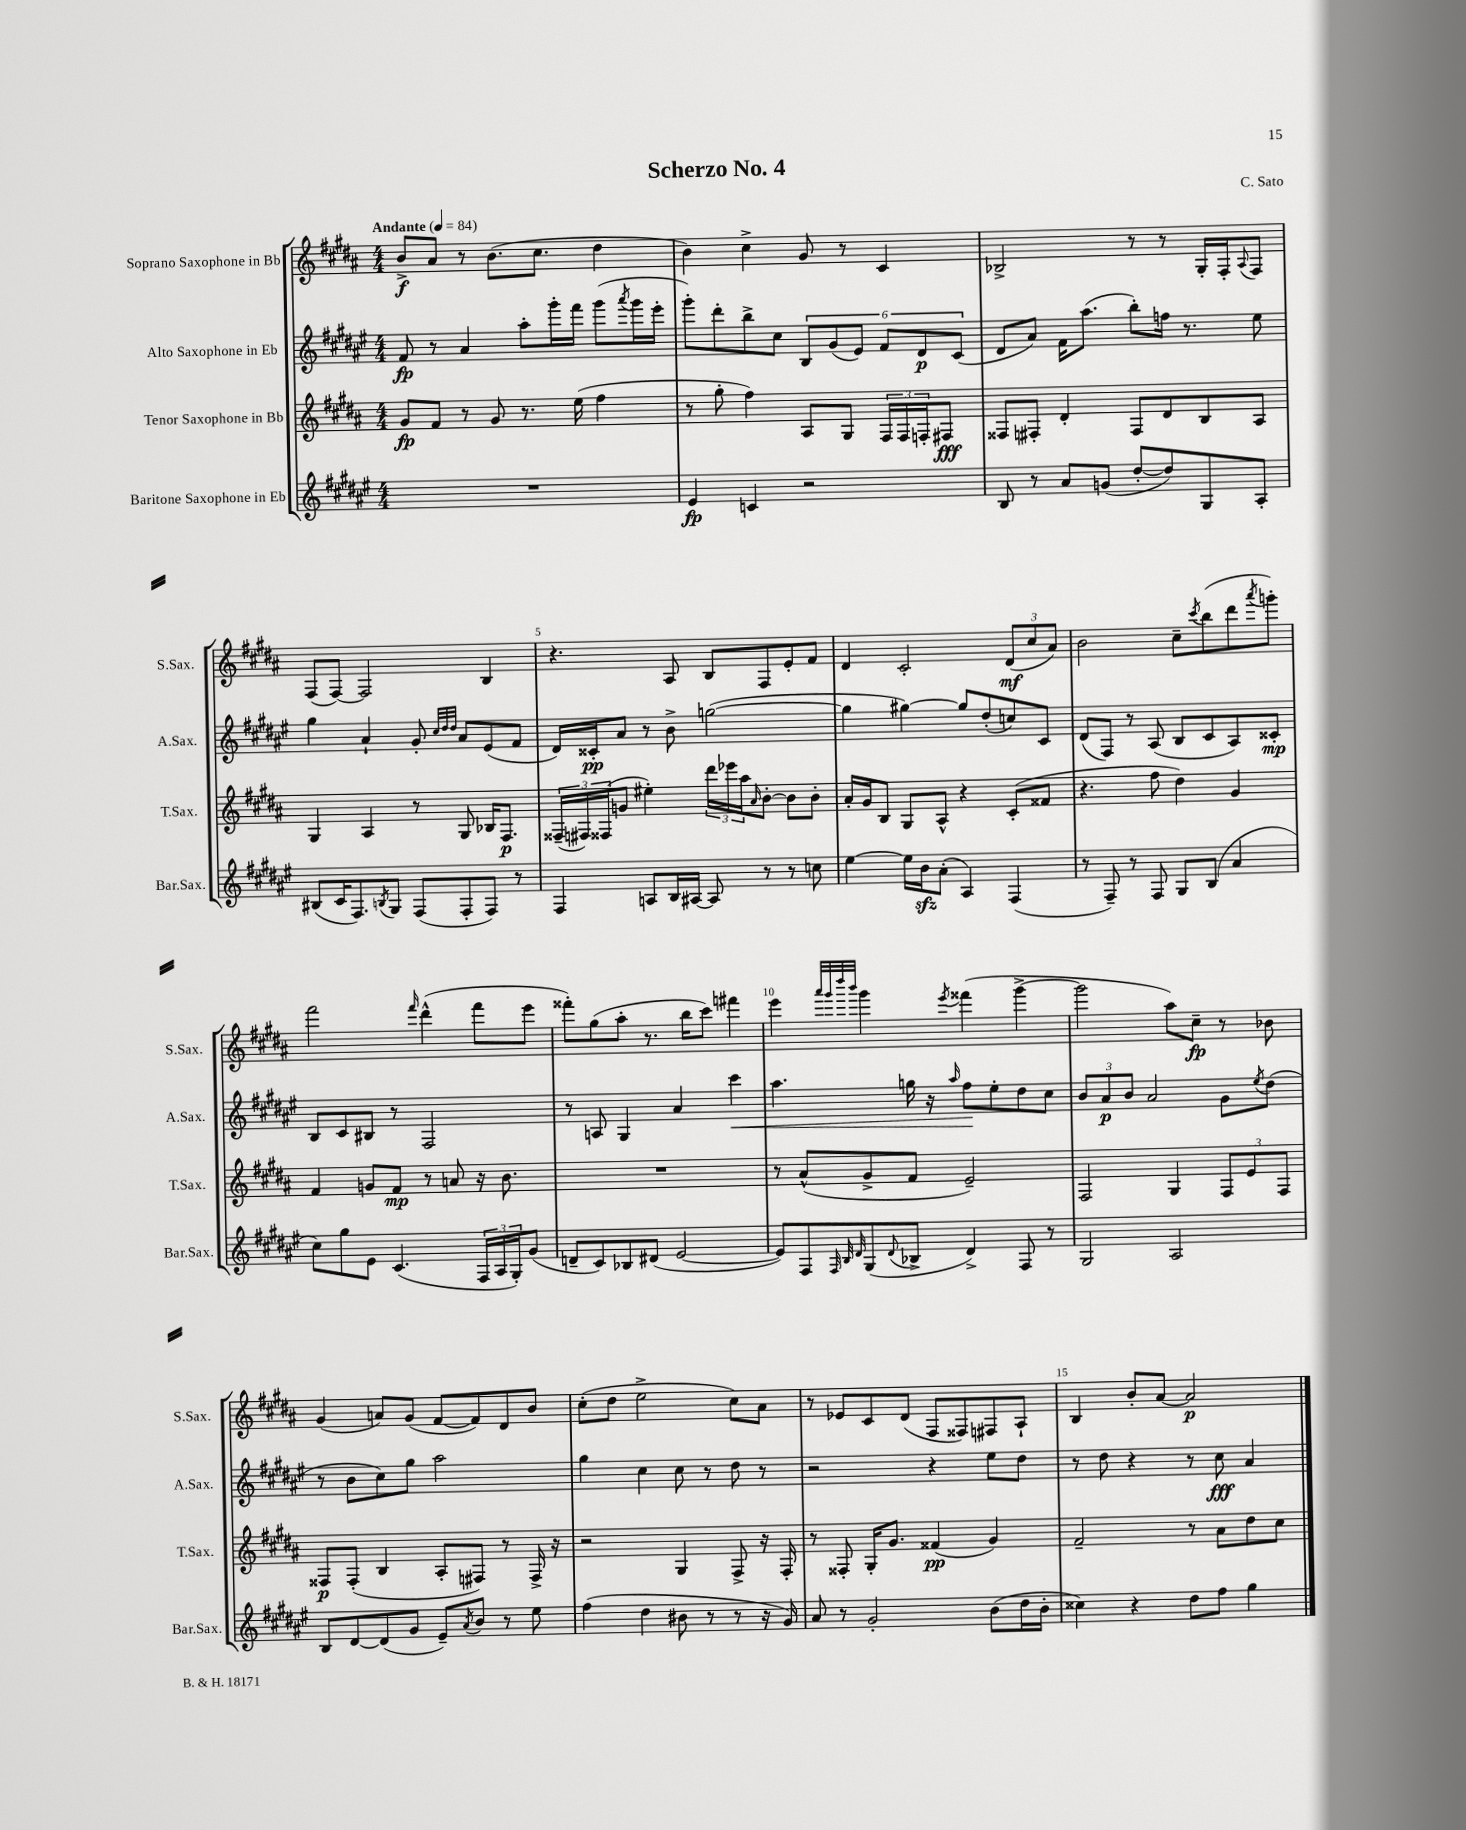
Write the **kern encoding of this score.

**kern	**dynam	**kern	**dynam	**kern	**dynam	**kern	**dynam
*part4	*part4	*part3	*part3	*part2	*part2	*part1	*part1
*staff4	*staff4	*staff3	*staff3	*staff2	*staff2	*staff1	*staff1
*I"Baritone Saxophone in Eb	*	*I"Tenor Saxophone in Bb	*	*I"Alto Saxophone in Eb	*	*I"Soprano Saxophone in Bb	*
*I'Bar.Sax.	*	*I'T.Sax.	*	*I'A.Sax.	*	*I'S.Sax.	*
*clefG2	*	*clefG2	*	*clefG2	*	*clefG2	*
*k[f#c#g#d#a#e#]	*	*k[f#c#g#d#a#]	*	*k[f#c#g#d#a#e#]	*	*k[f#c#g#d#a#]	*
*M4/4	*	*M4/4	*	*M4/4	*	*M4/4	*
*MM84	*	*MM84	*	*MM84	*	*MM84	*
=1	=1	=1	=1	=1	=1	=1	=1
!	!	!	!	!	!	!LO:TX:a:B:t=Andante	!
1r	.	8g#/L	fp	8f#/	fp	8b^/L	f
.	.	8f#/J	.	8r	.	8a#/J	.
.	.	8r	.	4a#/	.	8r	.
.	.	8g#/	.	.	.	(8.b\L	.
.	.	8.r	.	8aa#'\L	.	.	.
.	.	.	.	.	.	8.cc#\J	.
.	.	.	.	16ggg#'\L	.	.	.
.	.	(16ee\	.	16fff#\JJ	.	.	.
.	.	4ff#\	.	(8ggg#\L	.	4dd#\	.
.	.	.	.	8qaaa#/	.	.	.
.	.	.	.	16ggg#\L	.	.	.
.	.	.	.	16eee#'\JJ	.	.	.
=2	=2	=2	=2	=2	=2	=2	=2
4e#/	fp	8r	.	8ggg#'\L)	.	4b\)	.
.	.	8gg#'\	.	8ddd#'\	.	.	.
4cn/	.	4ff#\)	.	8bb^\	.	4cc#^\	.
.	.	.	.	8cc#\J	.	.	.
2r	.	8A#/L	.	12B/L	.	8g#/	.
.	.	.	.	(12g#/	.	.	.
.	.	8G#/J	.	.	.	8r	.
.	.	.	.	12e#/J)	.	.	.
.	.	24F#/LL	.	12f#/L	.	4c#/	.
.	.	24F#/	.	.	.	.	.
.	.	24Fn'/J	.	12d#/	p	.	.
.	.	8F#X/J	fff	.	.	.	.
.	.	.	.	(12c#/J	.	.	.
=3	=3	=3	=3	=3	=3	=3	=3
8B/	.	8F##X/L	.	8d#/L	.	2B-X^/	.
8r	.	8F#X'/J	.	8a#/J)	.	.	.
8a#/L	.	4d#'/	.	16f#\KL	.	.	.
.	.	.	.	(8.aa#\J	.	.	.
(8gn/J	.	.	.	.	.	.	.
[8dd#'/L	.	8F#/L	.	8bb'\L)	.	8r	.
8dd#/])	.	8d#/	.	16ffn\Jk	.	8r	.
.	.	.	.	8.r	.	.	.
8G#/	.	8B/	.	.	.	16G#'/LL	.
.	.	.	.	.	.	16F#'/J	.
.	.	.	.	.	.	8qqA#/	.
8A#'/J	.	8A#/J	.	8ee#\	.	8F#/J	.
!!LO:LB:g=z
=4	=4	=4	=4	=4	=4	=4	=4
(8B#X/L	.	4G#/	.	4gg#\	.	(8F#/L	.
16c#/K	.	.	.	.	.	[8F#/J)	.
8.F#/)	.	.	.	.	.	.	.
.	.	4A#/	.	4a#`/	.	2F#/]	.
8qBn/	.	.	.	.	.	.	.
8G#/J	.	.	.	.	.	.	.
(8F#/L	.	8r	.	8g#'/	.	.	.
.	.	.	.	32qqcc#/LLL	.	.	.
.	.	.	.	32qqdd#/	.	.	.
.	.	.	.	32qqdd#/JJJ	.	.	.
8F#'/	.	8G#/	.	8a#/L	.	.	.
8F#/J)	.	16B-X/KL	.	(8e#/	.	4B/	.
.	.	8.F#/J	p	.	.	.	.
8r	.	.	.	8f#/J	.	.	.
=5	=5	=5	=5	=5	=5	=5	=5
4F#/	.	(24F##X~/LL	.	16d#/LL)	.	4.r	.
.	.	24F#X/)	.	.	.	.	.
.	.	.	.	16c##X'/J	pp	.	.
.	.	(24F##X/J	.	.	.	.	.
.	.	8gn/J	.	8a#/J	.	.	.
8An/L	.	4ee#X'\)	.	8r	.	.	.
16B/L	.	.	.	8b^\	.	8A#/	.
[16A#X/JJ	.	.	.	.	.	.	.
8A#/]	.	24ddd#\LL	.	([2ggn\	.	8B/L	.
.	.	24eee-X\	.	.	.	.	.
.	.	24aa#\J	.	.	.	.	.
.	.	16qqa#/	.	.	.	.	.
8r	.	[8b'\J	.	.	.	8F#/	.
8r	.	8b\L]	.	.	.	8e'/	.
8ccn\	.	8b'\J	.	.	.	8f#/J	.
=6	=6	=6	=6	=6	=6	=6	=6
[4ee#\	.	16a#'/LL	.	4gg\]	.	4d#/	.
.	.	16g#/J	.	.	.	.	.
.	.	8B/J	.	.	.	.	.
16ee#\LL]	.	8G#/L	.	[4gg#X\)	.	2c#'/	.
16bzz\J	.	.	.	.	.	.	.
(8a#'\J	.	8A#^^/J	.	.	.	.	.
4A#/)	.	4r	.	8gg#/L]	.	.	.
.	.	.	.	(8dd#'/	.	.	.
(4F#/	.	(8c#'/L	.	8ccn/)	.	(12d#/L	mf
.	.	.	.	.	.	12cc#/	.
.	.	8f##X/J	.	8c#/J	.	.	.
.	.	.	.	.	.	12a#/J)	.
=7	=7	=7	=7	=7	=7	=7	=7
8r	.	4.r	.	(8d#/L	.	2b\	.
8F#~/)	.	.	.	8F#/J)	.	.	.
8r	.	.	.	8r	.	.	.
8F#/	.	8ff#\	.	(8A#/	.	.	.
8G#/L	.	4dd#\)	.	8B/L	.	8cc#~\L	.
.	.	.	.	.	.	8qccc#/	.
(8B/J	.	.	.	8c#/	.	(8bb\	.
4a#/	.	4g#/	.	8A#/)	.	8ddd#\	.
.	.	.	.	.	.	8qaaa#/	.
.	.	.	.	8c##X'/J	mp	8gggn'\J)	.
!!LO:LB:g=z
=8	=8	=8	=8	=8	=8	=8	=8
8cc#\L)	.	4f#/	.	8B/L	.	2fff#\	.
8gg#\	.	.	.	8c#/	.	.	.
8e#\J	.	8gn/L	.	8B#X/J	.	.	.
(4.c#/	.	8f#/J	mp	8r	.	.	.
.	.	.	.	.	.	16qqfff#/	.
.	.	8r	.	2F#/	.	(4ddd#^^\	.
.	.	8an/	.	.	.	.	.
24F#/LL	.	16r	.	.	.	8fff#\L	.
24A#/	.	.	.	.	.	.	.
.	.	8.b\	.	.	.	.	.
24G#'/J)	.	.	.	.	.	.	.
(8g#/J	.	.	.	.	.	8eee\J	.
=9	=9	=9	=9	=9	=9	=9	=9
8dn~/L	.	1r	.	8r	.	8fff##X'\L)	.
8c#/)	.	.	.	8An/	.	(8gg#\	.
8B-X/	.	.	.	4G#/	.	8aa#'\J	.
(8d#X/J	.	.	.	.	.	8.r	.
[2e#/	.	.	.	4a#/	.	.	.
.	.	.	.	.	.	16bb\KL	.
.	.	.	.	.	.	8ccc#\J)	.
!	!	!	!	!	!LO:HP:b	!	!
.	.	.	.	4ccc#\	<	4fff#X\	.
=10	=10	=10	=10	=10	=10	=10	=10
8e#/L])	.	8r	.	4.aa#\	.	4eee\	.
8F#/	.	(8a#^^/L	.	.	.	.	.
.	.	.	.	.	.	32qqaaa#/LLL	.
32qqF#/	.	.	.	.	.	32qqggg#/	.
32qqB/	.	.	.	.	.	32qqdddd#/	.
32qqd#/	.	.	.	.	.	32qqbbb/JJJ	.
(8G#/	.	8g#^/	.	.	.	4ggg#\	.
8qqd#/	.	.	.	.	.	.	.
8B-X^/J	.	8f#/J	.	16ggn\	.	.	.
.	.	.	.	16r	.	.	.
.	.	.	.	16qqaa#/	.	8qeee/	.
4d#^/)	.	2e~/)	.	8ff#\L	.	(4fff##X\	.
.	.	.	.	8ee#'\	[	.	.
8F#/	.	.	.	8dd#\	.	[4ggg#^\	.
8r	.	.	.	8cc#\J	.	.	.
=11	=11	=11	=11	=11	=11	=11	=11
2G#/	.	2F#/	.	12b/L	.	2ggg#\]	.
.	.	.	.	12a#/	p	.	.
.	.	.	.	12b/J	.	.	.
.	.	.	.	2a#/	.	.	.
2A#/	.	4G#/	.	.	.	8aa#\L)	.
.	.	.	.	.	.	8cc#~\J	fp
.	.	12F#/L	.	8g#\L	.	8r	.
.	.	12e/	.	.	.	.	.
.	.	.	.	8qee#/	.	.	.
.	.	.	.	(8dd#\J	.	8b-X\	.
.	.	12F#/J	.	.	.	.	.
!!LO:LB:g=z
=12	=12	=12	=12	=12	=12	=12	=12
8B/L	.	8F##X/L	p	8r	.	(4g#/	.
[8d#/	.	(8F##'/J	.	8b\L	.	.	.
(8d#/]	.	4B/	.	8cc#\)	.	8an/L)	.
8g#/J	.	.	.	8gg#\J	.	(8g#/J	.
8e#~/L)	.	8A#'/L	.	2aa#\	.	[8f#/L	.
8qa#/	.	.	.	.	.	.	.
8b/J	.	8F#X/J)	.	.	.	8f#/])	.
8r	.	8r	.	.	.	8d#/	.
8ee#\	.	16F#^/	.	.	.	8b/J	.
.	.	16r	.	.	.	.	.
=13	=13	=13	=13	=13	=13	=13	=13
(4ff#\	.	2r	.	4gg#\	.	(8cc#'\L	.
.	.	.	.	.	.	8dd#\J	.
4dd#\	.	.	.	4cc#\	.	2ee^\	.
8b#X\	.	4G#/	.	8cc#\	.	.	.
8r	.	.	.	8r	.	.	.
8r	.	8F#^/	.	8dd#\	.	8cc#\L)	.
16r	.	16r	.	8r	.	8a#\J	.
16g#/)	.	16F#'/	.	.	.	.	.
=14	=14	=14	=14	=14	=14	=14	=14
8a#/	.	8r	.	2r	.	8r	.
8r	.	8F##X'/	.	.	.	8e-X/L	.
2g#'/	.	16G#'/KL	.	.	.	8c#/	.
.	.	8.g#/J	.	.	.	.	.
.	.	.	.	.	.	(8d#/J	.
.	.	(4f##X/	pp	4r	.	8F#/L	.
.	.	.	.	.	.	8F##X/)	.
(8b\L	.	4g#/)	.	8ee#\L	.	8F#X/	.
16dd#\L	.	.	.	8dd#\J	.	8A#`/J	.
16b'\JJ	.	.	.	.	.	.	.
=15	=15	=15	=15	=15	=15	=15	=15
4cc##X\)	.	2f#~/	.	8r	.	4B/	.
.	.	.	.	8dd#\	.	.	.
4r	.	.	.	4r	.	8b'/L	.
.	.	.	.	.	.	[8a#/J	.
8dd#\L	.	8r	.	8r	.	2a#/]	p
8ff#\J	.	8a#\L	.	8cc#\	fff	.	.
4gg#\	.	8dd#\	.	4a#/	.	.	.
.	.	8cc#\J	.	.	.	.	.
==	==	==	==	==	==	==	==
*-	*-	*-	*-	*-	*-	*-	*-
